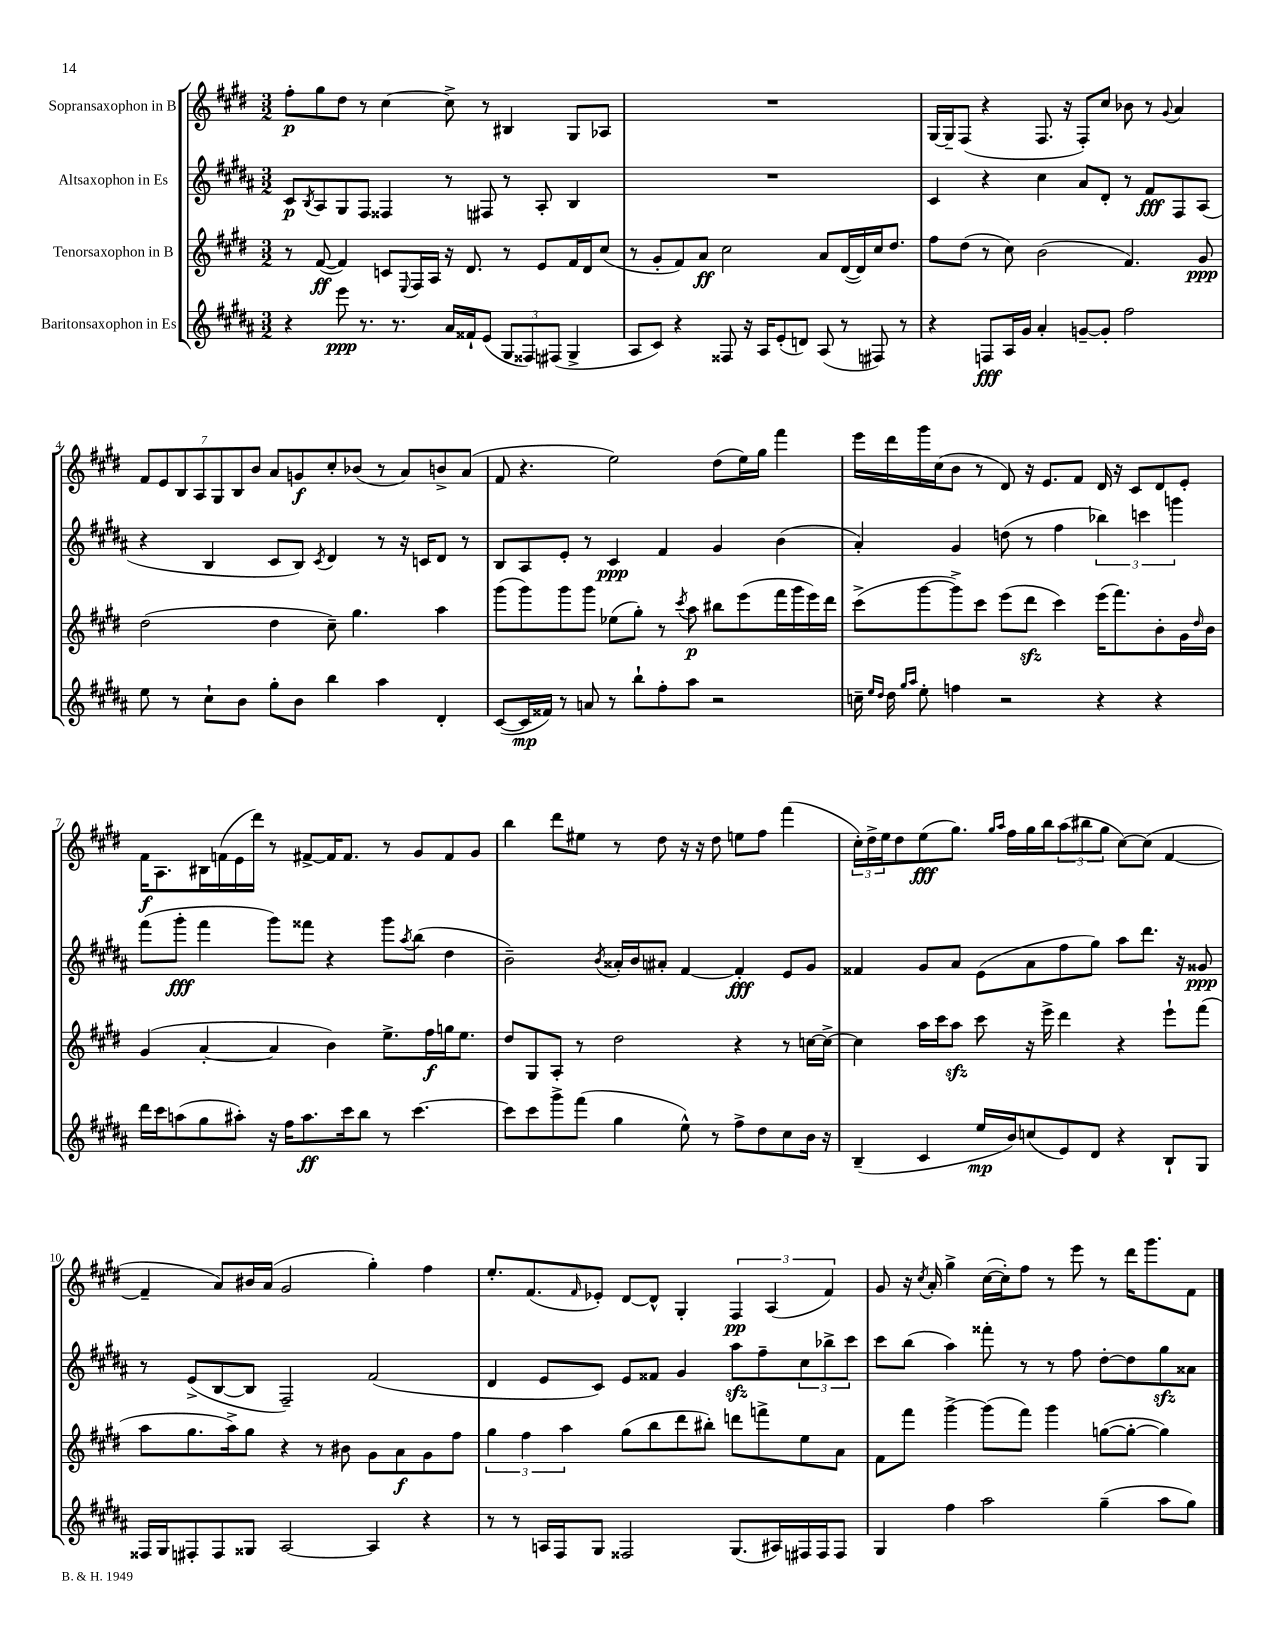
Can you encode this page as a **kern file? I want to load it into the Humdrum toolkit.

**kern	**dynam	**kern	**dynam	**kern	**dynam	**kern	**dynam
*part4	*part4	*part3	*part3	*part2	*part2	*part1	*part1
*staff4	*staff4	*staff3	*staff3	*staff2	*staff2	*staff1	*staff1
*I"Baritonsaxophon in Es	*	*I"Tenorsaxophon in B	*	*I"Altsaxophon in Es	*	*I"Sopransaxophon in B	*
*clefG2	*	*clefG2	*	*clefG2	*	*clefG2	*
*k[f#c#g#d#a#]	*	*k[f#c#g#d#]	*	*k[f#c#g#d#a#]	*	*k[f#c#g#d#]	*
*M3/2	*	*M3/2	*	*M3/2	*	*M3/2	*
=1	=1	=1	=1	=1	=1	=1	=1
4r	.	8r	.	8c#/L	p	8ff#'\L	p
.	.	.	.	8qB/	.	.	.
.	.	([8f#/	ff	8A#/	.	8gg#\	.
8eee\	ppp	4f#/])	.	8G#/	.	8dd#\J	.
8.r	.	.	.	8F#/J	.	8r	.
.	.	8cn/L	.	4F##X/	.	[4cc#\	.
8.r	.	.	.	.	.	.	.
.	.	8qqE/	.	.	.	.	.
.	.	16F#/L	.	.	.	.	.
.	.	16A/JJ	.	.	.	.	.
16a#/LL	.	16r	.	8r	.	8cc#^\]	.
16f##X`/J	.	8.d#/	.	.	.	.	.
(8e/J	.	.	.	8F#X/	.	8r	.
12G#/L	.	8r	.	8r	.	4B#X/	.
12F##X/)	.	.	.	.	.	.	.
.	.	8e/L	.	8A#'/	.	.	.
(12F#X/J	.	.	.	.	.	.	.
4G#^/	.	16f#/L	.	4B/	.	8G#/L	.
.	.	16d#/J	.	.	.	.	.
.	.	(8cc#/J	.	.	.	8A-X/J	.
=2	=2	=2	=2	=2	=2	=2	=2
8A#/L	.	8r	.	1.r	.	1.r	.
8c#/J)	.	8g#'/L	.	.	.	.	.
4r	.	8f#/)	.	.	.	.	.
.	.	8a/J	ff	.	.	.	.
8F##X/	.	2cc#\	.	.	.	.	.
16r	.	.	.	.	.	.	.
16A#/KL	.	.	.	.	.	.	.
(8e'/	.	.	.	.	.	.	.
8dn/J)	.	.	.	.	.	.	.
(8A#/	.	8a/L	.	.	.	.	.
8r	.	([16d#/L	.	.	.	.	.
.	.	16d#/])	.	.	.	.	.
8F#X/)	.	16cc#/J	.	.	.	.	.
.	.	8.dd#/J	.	.	.	.	.
8r	.	.	.	.	.	.	.
=3	=3	=3	=3	=3	=3	=3	=3
4r	.	8ff#\L	.	4c#/	.	[16G#/LL	.
.	.	.	.	.	.	16G#~/J]	.
.	.	(8dd#\J	.	.	.	(8F#/J	.
8Fn/L	fff	8r	.	4r	.	4r	.
16A#/L	.	8cc#\)	.	.	.	.	.
16g#/JJ	.	.	.	.	.	.	.
4a#'/	.	(2b\	.	4cc#\	.	8.F#/	.
.	.	.	.	.	.	16r	.
[8gn~/L	.	.	.	8a#/L	.	8F#'/L)	.
8g'/J]	.	.	.	8d#'/J	.	8cc#/J	.
2ff#\	.	4.f#/)	.	8r	.	8b-X\	.
.	.	.	.	8f#/L	fff	8r	.
.	.	.	.	.	.	8qqg#/	.
.	.	.	.	8F#/	.	4a/	.
.	.	8g#/	ppp	(8A#/J	.	.	.
!!LO:LB:g=z
=4	=4	=4	=4	=4	=4	=4	=4
8ee\	.	(2dd#\	.	4r	.	14f#/L	.
.	.	.	.	.	.	14e/	.
8r	.	.	.	.	.	.	.
.	.	.	.	.	.	14B/	.
.	.	.	.	.	.	14A/	.
8cc#`\L	.	.	.	4B/	.	.	.
.	.	.	.	.	.	14G#/	.
.	.	.	.	.	.	14B/	.
8b\J	.	.	.	.	.	.	.
.	.	.	.	.	.	14b/J	.
8gg#'\L	.	4dd#\	.	8c#/L	.	8a/L	.
8b\J	.	.	.	8B/J)	.	8gn/	f
.	.	.	.	8qc#/	.	.	.
4bb\	.	8cc#~\)	.	4d#/	.	8cc#'/	.
.	.	4.gg#\	.	.	.	(8b-X/J	.
4aa#\	.	.	.	8r	.	8r	.
.	.	.	.	16r	.	8a/L)	.
.	.	.	.	16cn/KL	.	.	.
4d#'/	.	4aa\	.	8d#/J	.	8bn^/	.
.	.	.	.	8r	.	(8a/J	.
=5	=5	=5	=5	=5	=5	=5	=5
([8c#/L	.	(8ggg#\L	.	8B/L	.	8f#/	.
16c#/L]	mp	8ggg#\)	.	8A#/	.	4.r	.
16f##X/JJ)	.	.	.	.	.	.	.
8r	.	8ggg#\	.	8e'/J	.	.	.
8an/	.	8ggg#\J	.	8r	.	.	.
8r	.	(8ee-X\L	.	4c#/	ppp	2ee\)	.
8bb`\L	.	8gg#'\J)	.	.	.	.	.
8ff#'\	.	8r	.	4f#/	.	.	.
.	.	8qccc#/	.	.	.	.	.
8aa#\J	.	8aa\	p	.	.	.	.
2r	.	8bb#X\L	.	4g#/	.	(8dd#\L	.
.	.	(8eee\	.	.	.	16ee\L)	.
.	.	.	.	.	.	16gg#\JJ	.
.	.	16fff#\L	.	(4b\	.	4fff#\	.
.	.	16ggg#\	.	.	.	.	.
.	.	16eee\)	.	.	.	.	.
.	.	16ddd#\JJ	.	.	.	.	.
=6	=6	=6	=6	=6	=6	=6	=6
16ccn~\	.	(8ccc#^\L	.	4a#'/)	.	16eee\LL	.
16qqee/LL	.	.	.	.	.	.	.
16qqdd#/JJ	.	.	.	.	.	.	.
16dd#\	.	.	.	.	.	16ddd#\	.
16qqgg#/LL	.	.	.	.	.	.	.
16qqaa#/JJ	.	.	.	.	.	.	.
8ee'\	.	[8ggg#\	.	.	.	16ggg#\	.
.	.	.	.	.	.	(16cc#\J	.
4ffn\	.	8ggg#^\])	.	4g#/	.	8b\J	.
.	.	8ccc#\J	.	.	.	8r	.
2r	.	(8eee\L	.	(8ddn\	.	8d#/)	.
.	.	8ddd#zz\J	.	8r	.	16r	.
.	.	.	.	.	.	8.e/L	.
.	.	4ccc#\)	.	4ff#\	.	.	.
.	.	.	.	.	.	8f#/J	.
4r	.	(16eee\KL	.	6bb-X\)	.	16d#/	.
.	.	8.fff#\)	.	.	.	16r	.
.	.	.	.	.	.	8c#/L	.
.	.	.	.	6cccn\	.	.	.
4r	.	8b'\	.	.	.	8d#/	.
.	.	.	.	6gggn\	.	.	.
.	.	16g#\L	.	.	.	8e'/J	.
.	.	16qqdd#/	.	.	.	.	.
.	.	16b\JJ	.	.	.	.	.
!!LO:LB:g=z
=7	=7	=7	=7	=7	=7	=7	=7
16ddd#\LL	.	(4g#/	.	(8fff#\L	.	16f#\KL	f
16ccc#\J	.	.	.	.	.	8.A\	.
(8aan\	.	.	.	8ggg#'\J	fff	.	.
8gg#\	.	[4a'/	.	4fff#\	.	16B#X\L	.
.	.	.	.	.	.	(16fn\	.
8aa#X'\J)	.	.	.	.	.	16e\	.
.	.	.	.	.	.	16ddd#\JJ)	.
16r	.	4a/]	.	8ggg#\L)	.	8r	.
16ff#\KL	.	.	.	.	.	.	.
8.aa#\	ff	.	.	8fff##X\J	.	[8f#X^/L	.
.	.	4b\)	.	4r	.	16f#/K]	.
16ccc#\k	.	.	.	.	.	8.f#/J	.
8bb\J	.	.	.	.	.	.	.
8r	.	8.ee^\L	.	8ggg#\L	.	8r	.
.	.	.	.	8qaa#/	.	.	.
[4.ccc#\	.	.	.	(8bb\J	.	8g#/L	.
.	.	16ff#\L	f	.	.	.	.
.	.	16ggn\J	.	4dd#\	.	8f#/	.
.	.	8.ee\J	.	.	.	.	.
.	.	.	.	.	.	8g#/J	.
=8	=8	=8	=8	=8	=8	=8	=8
8ccc#\L]	.	8dd#/L	.	2b~\)	.	4bb\	.
8ccc#\	.	8G#/	.	.	.	.	.
8ggg#^\	.	8A'/J	.	.	.	8ddd#\L	.
(8fff#\J	.	8r	.	.	.	8ee#X\J	.
.	.	.	.	8qb/	.	.	.
4gg#\	.	2dd#\	.	16a##X'/LL	.	8r	.
.	.	.	.	16b/J	.	.	.
.	.	.	.	8a#X'/J	.	8dd#\	.
8ee^^\)	.	.	.	[4f#/	.	16r	.
.	.	.	.	.	.	16r	.
8r	.	.	.	.	.	8dd#\	.
8ff#^\L	.	4r	.	4f#'/]	fff	8een\L	.
8dd#\	.	.	.	.	.	8ff#\J	.
8cc#\	.	8r	.	8e/L	.	(4fff#\	.
16b\Jk	.	[16ccn\LL	.	8g#/J	.	.	.
16r	.	16cc^\JJ_	.	.	.	.	.
=9	=9	=9	=9	=9	=9	=9	=9
(4B~/	.	4cc\]	.	4f##X/	.	24cc#'\LL)	.
.	.	.	.	.	.	24dd#^\	.
.	.	.	.	.	.	24ee\J	.
.	.	.	.	.	.	8dd#\	.
4c#/	.	16aa\LL	.	8g#/L	.	(8ee\	fff
.	.	16ccc#\J	.	.	.	.	.
.	.	8aazz\J	.	8a#/J	.	8.gg#\J)	.
16ee/LL	mp	8ccc#\	.	(8e\L	.	.	.
.	.	.	.	.	.	16qqgg#/LL	.
.	.	.	.	.	.	16qqaa/JJ	.
16b/J)	.	.	.	.	.	16ff#\LL	.
(8ccn/	.	16r	.	8a#\	.	16gg#\	.
.	.	16eee^\	.	.	.	16bb\J	.
8e/)	.	4ddd#\	.	8ff#\	.	(12aa\	.
.	.	.	.	.	.	12bb#X\	.
8d#/J	.	.	.	8gg#\J)	.	.	.
.	.	.	.	.	.	12gg#\J	.
4r	.	4r	.	8aa#\L	.	[8cc#\L)	.
.	.	.	.	8.ddd#\J	.	(8cc#\J]	.
8B`/L	.	8eee`\L	.	.	.	[4f#/	.
.	.	.	.	16r	.	.	.
8G#/J	.	(8fff#\J	.	8g##X/	ppp	.	.
!!LO:LB:g=z
=10	=10	=10	=10	=10	=10	=10	=10
16F##X/LL	.	8aa\L	.	8r	.	4f#~/]	.
16G#/J	.	.	.	.	.	.	.
8F#X'/	.	8.gg#\	.	(8e^/L	.	.	.
8F#/	.	.	.	[8B/	.	8a/L)	.
.	.	16aa^\k)	.	.	.	.	.
8G##X/J	.	8gg#\J	.	8B/J]	.	16b#X/L	.
.	.	.	.	.	.	(16a/JJ	.
[2A#/	.	4r	.	2F#~/)	.	2g#/	.
.	.	8r	.	.	.	.	.
.	.	8b#X\	.	.	.	.	.
4A#/]	.	8g#\L	.	(2f#/	.	4gg#'\)	.
.	.	8a\	f	.	.	.	.
4r	.	8g#\	.	.	.	4ff#\	.
.	.	8ff#\J	.	.	.	.	.
=11	=11	=11	=11	=11	=11	=11	=11
8r	.	6gg#\	.	4d#/	.	8.ee'/L	.
8r	.	.	.	.	.	.	.
.	.	6ff#\	.	.	.	.	.
.	.	.	.	.	.	(8.f#/	.
16An/LL	.	.	.	8e/L	.	.	.
16F#/J	.	.	.	.	.	.	.
.	.	6aa\	.	.	.	.	.
.	.	.	.	.	.	16qqf#/	.
8G#/J	.	.	.	8c#/J)	.	8e-X'/J)	.
2F##X/	.	(8gg#\L	.	8e/L	.	[8d#/L	.
.	.	8bb\	.	8f##X/J	.	8d#^^/J]	.
.	.	8ddd#\	.	4g#/	.	4G#'/	.
.	.	8bb#X'\J)	.	.	.	.	.
(8.G#/L	.	8dddn\L	.	8aa#zz\L	.	6F#/	pp
.	.	8fffn^\	.	8ff#~\	.	.	.
.	.	.	.	.	.	(6A/	.
16A#X/L)	.	.	.	.	.	.	.
16F#X/	.	8ee\	.	12cc#\	.	.	.
16F#/J	.	.	.	.	.	.	.
.	.	.	.	12bb-X^\	.	6f#/)	.
8F#/J	.	8a\J	.	.	.	.	.
.	.	.	.	12ccc#\J	.	.	.
=12	=12	=12	=12	=12	=12	=12	=12
4G#/	.	8f#\L	.	8ccc#\L	.	8g#/	.
.	.	8fff#\J	.	(8bb\J	.	16r	.
.	.	.	.	.	.	8qcc#/	.
.	.	.	.	.	.	16a'/	.
4ff#\	.	[4ggg#^\	.	4aa#\)	.	4gg#^\	.
2aa#\	.	(8ggg#\L]	.	8fff##X'\	.	([16cc#\LL	.
.	.	.	.	.	.	16cc#'\J])	.
.	.	8fff#\J)	.	8r	.	8ff#\J	.
.	.	4ggg#\	.	8r	.	8r	.
.	.	.	.	8ff#\	.	8eee\	.
(4gg#~\	.	([8ggn\L	.	[8dd#'\L	.	8r	.
.	.	8gg'\J_	.	8dd#\]	.	16ddd#\KL	.
.	.	.	.	.	.	8.ggg#\	.
8aa#\L	.	4gg\])	.	8gg#zz\	.	.	.
8gg#\J)	.	.	.	8a##X\J	.	8f#\J	.
==	==	==	==	==	==	==	==
*-	*-	*-	*-	*-	*-	*-	*-
